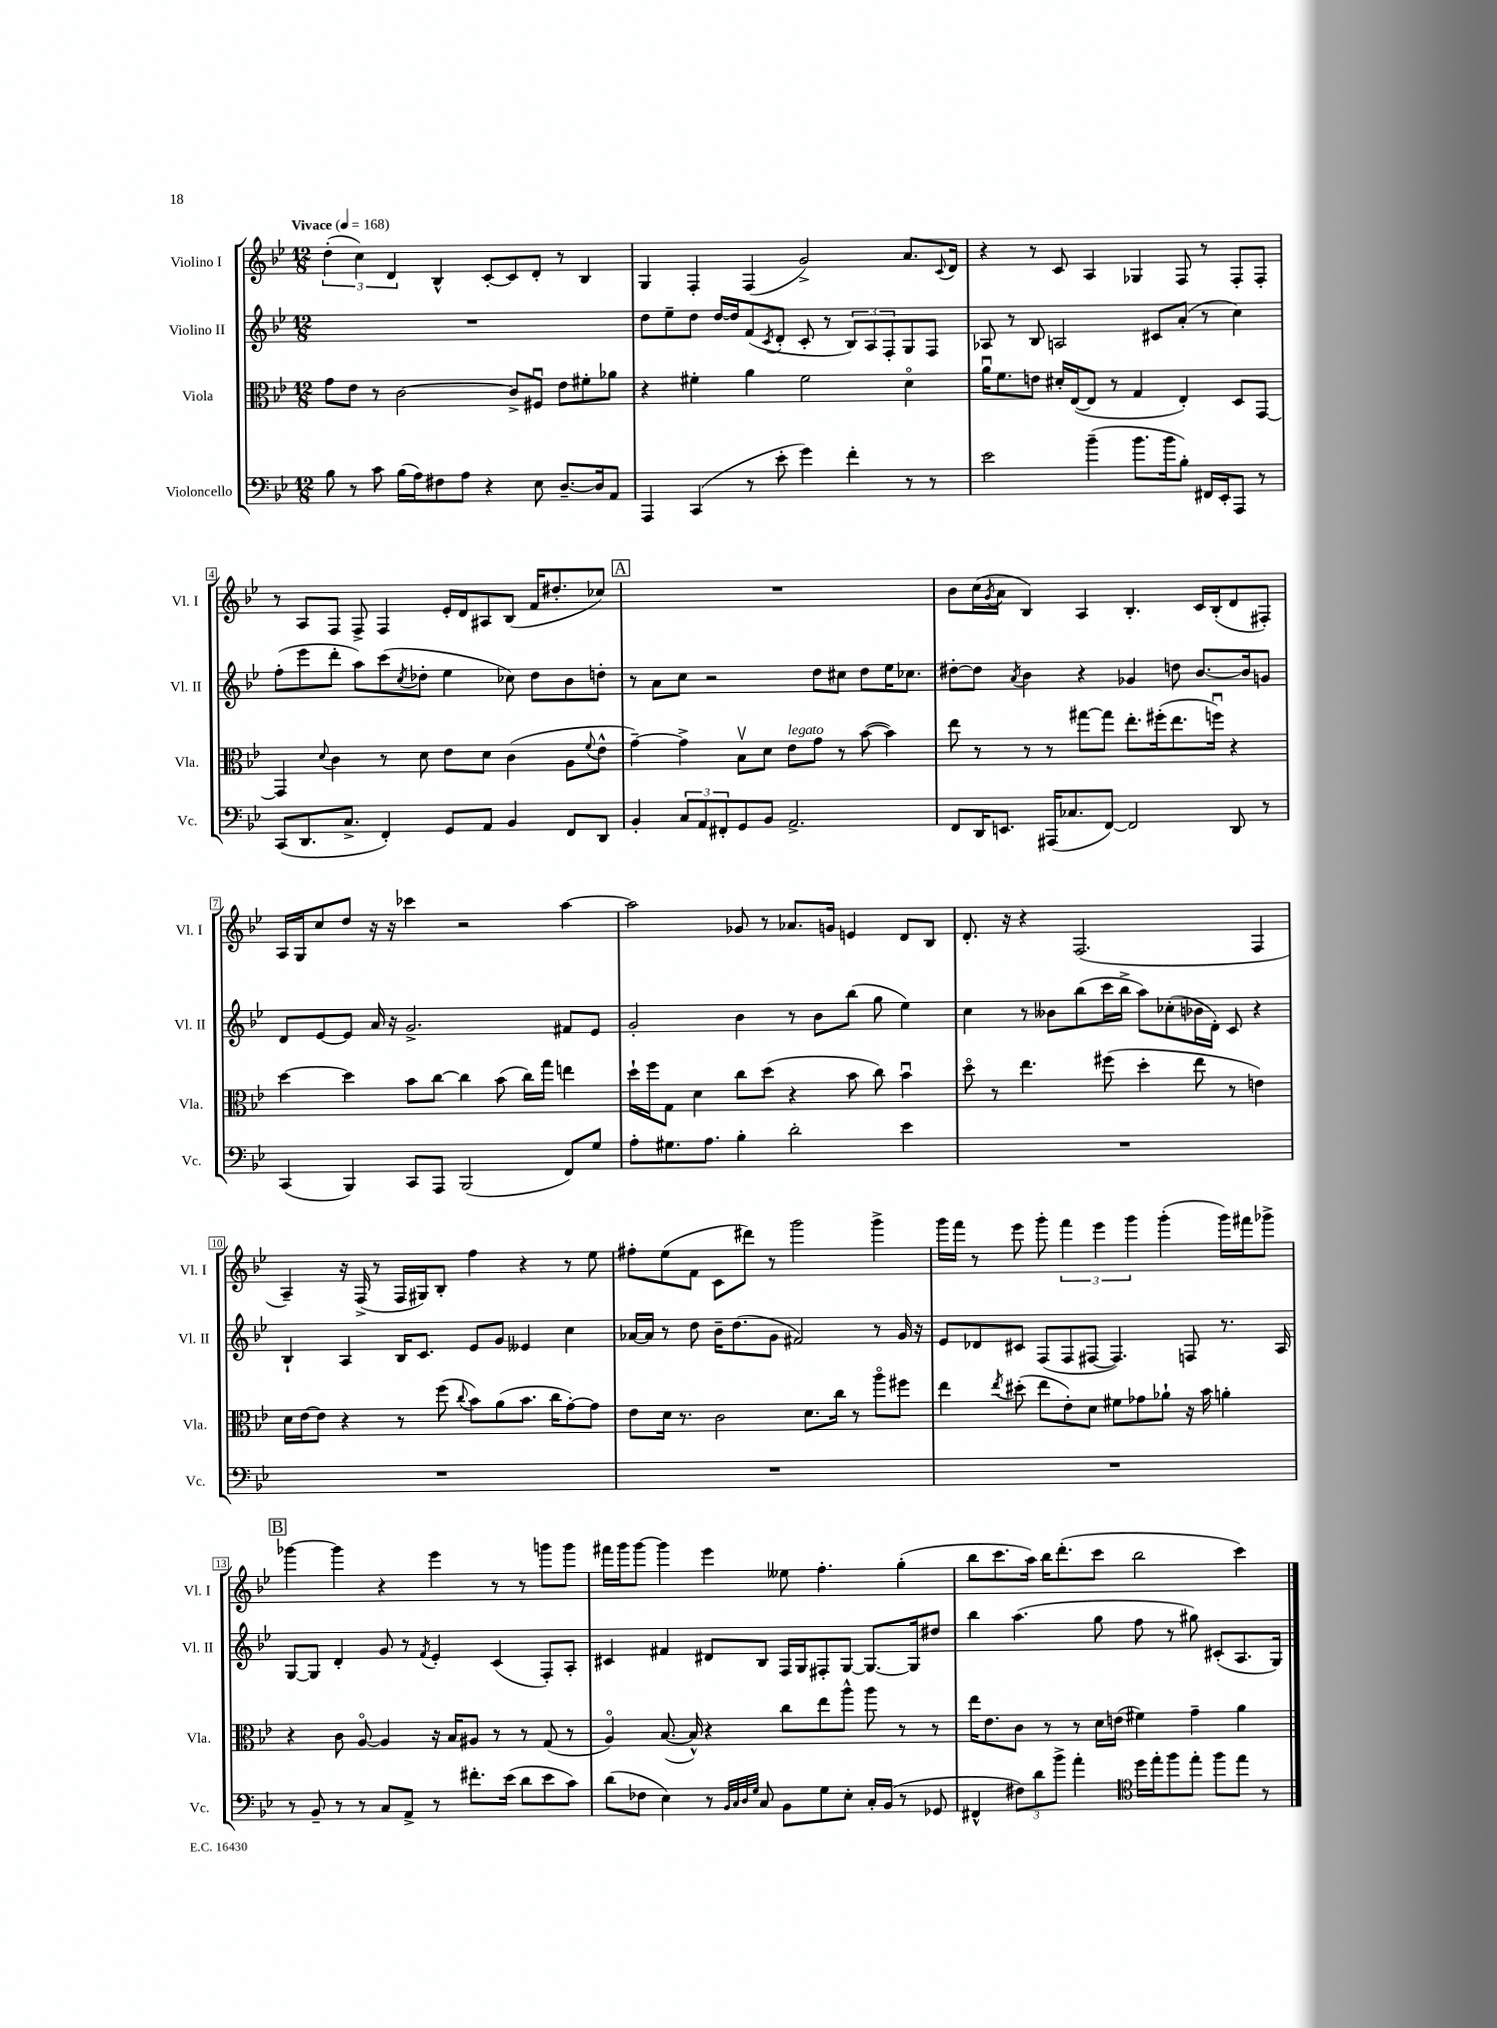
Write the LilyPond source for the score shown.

<<
\new StaffGroup <<
\new Staff = "s0" \with { instrumentName = "Violino I" shortInstrumentName = "Vl. I" } {
    \clef treble \key bes \major \numericTimeSignature \time 12/8 \tempo "Vivace" 4 = 168
    \tuplet 3/2 { d''4-.( c''4) d'4 } bes4-^ c'8~-. c'8 d'8-. r8 bes4 |
    g4 f4-. f4( g'2->) a'8. \appoggiatura { c'8 } d'16 |
    r4 r8 c'8 a4 ges4 f8 r8 f8-. f8-. |
    r8 a8 f8 f8-> f4 ees'16-. d'16 ais8 bes8( f'16 dis''8.-. ces''8) |
    \mark \markup { \box "A" } R1. |
    bes'8 c''16( \acciaccatura { g'8 } a'16 bes4) a4 bes4.-. c'16 bes16-.( d'8 fis8-.) |
    a16 g16 c''8 d''8 r16 r16 ces'''4 r2 a''4~ |
    a''2 ges'8 r8 aes'8. g'16 e'4 d'8 bes8 |
    d'8.-. r16 r4 f2.( f4 |
    a4--) r16 f16->( r8 f16 gis16) bes8-. f''4 r4 r8 ees''8 |
    fis''8-. ees''8( f'8 c'8 dis'''8) r8 g'''2 g'''4-> |
    g'''16 f'''16 r8 ees'''8 g'''8-. \tuplet 3/2 { f'''4 ees'''4 g'''4 } g'''4-.( g'''16) fis'''16 ges'''8-> |
    \mark \markup { \box "B" } ges'''4~ ges'''4 r4 ees'''4 r8 r8 g'''8 g'''8 |
    fis'''16 g'''16 g'''8~ g'''4 ees'''4 eeses''8 f''4.-. g''4-.( |
    bes''8 c'''8. a''16) bes''16 d'''8.-.( c'''8 bes''2 c'''4) \bar "|." |
}
\new Staff = "s1" \with { instrumentName = "Violino II" shortInstrumentName = "Vl. II" } {
    \clef treble \key bes \major \numericTimeSignature \time 12/8
    R1. |
    d''8 ees''8-- d''8 d''16~ d''16 f'8( \acciaccatura { c'8 } d'8-. c'8-. r8 \tuplet 3/2 { bes8) a8 f8-. } g8 f8 |
    aes8 r8 bes8 a2 cis'8 a'8-.( r8 c''4) |
    f''8-.( ees'''8 d'''8-. a''8) c'''8( \acciaccatura { c''8 } des''8-. ees''4 ces''8) des''8 bes'8 d''8-. |
    \mark \markup { \box "A" } r8 a'8 c''8 r2 d''8 cis''8 d''8 ees''16 ces''8. |
    dis''8~-. dis''8 \acciaccatura { a'8 } bes'4 r4 ges'4 d''8 bes'8.~ bes'16 g'8 |
    d'8 ees'8~ ees'8 a'16 r16 g'2.-> fis'8 ees'8 |
    g'2-. bes'4 r8 bes'8 bes''8( g''8 ees''4) |
    c''4 r8 beses'8 bes''8( c'''16 bes''16-> a''8) ces''8-.( bes'16 d'16-.) c'8 r4 |
    bes4-! a4 bes16 c'8. ees'8 g'8 eeses'4 c''4 |
    aes'16~ aes'16 r8 d''8 bes'16-- d''8.( g'8 fis'2) r8 g'16 r16 |
    ees'8 des'8 cis'8 f8( f8 fis8~ fis4.) f8 r8. a16 |
    \mark \markup { \box "B" } g8~ g8 d'4-. g'8 r8 \acciaccatura { f'8 } ees'4-. c'4( f8-.) a8-. |
    cis'4 fis'4 dis'8 bes8 f16 g16 fis8-. g8~ g8.~ g16 dis''8 |
    bes''4 a''4.( g''8 f''8 r8 gis''8) cis'8-.( a8. g16) \bar "|." |
}
\new Staff = "s2" \with { instrumentName = "Viola" shortInstrumentName = "Vla." } {
    \clef alto \key bes \major \numericTimeSignature \time 12/8
    g'8 ees'8 r8 c'2~ c'8-> fis8\downbow ees'8 fis'8-. aes'8 |
    r4 fis'4-. a'4 fis'2 d'4\flageolet |
    a'16\downbow f'8. e'8 dis'16-. ees16~( ees8 r8 g4 ees4-.) d8 g,8~ |
    g,4 \appoggiatura { d'8 } c'4 r8 d'8 ees'8 d'8 c'4( a8 \appoggiatura { f'8 } ees'8-^ |
    \mark \markup { \box "A" } g'4~--) g'4-> bes8\upbow d'8 ees'8^\markup { \italic "legato" } g'8 r8 bes'8~( bes'4) |
    ees''8 r8 r8 r8 gis''8~ gis''8 ees''8.-. fis''16-.( ees''8. f''16\downbow) r4 |
    d''4~ d''4 bes'8 c''8~ c''4 bes'8( c''16) g''16 e''4 |
    d''16-! f''16 g8 d'4 c''8 d''8( r4 bes'8 c''8) bes'4\downbow |
    d''8\flageolet r8 ees''4. fis''8( d''4-. ees''8 r8 e'4) |
    d'16 ees'16~ ees'8 r4 r8 f''8( \appoggiatura { c''8 } bes'8) a'8( bes'8. c''16 g'8~-.) g'8 |
    ees'8 d'16 r8. c'2 d'8. c''16 r8 a''8\flageolet fis''8 |
    ees''4 \acciaccatura { ees''8 } dis''8-.( ees''8 ees'8-.) d'8 fis'8 ges'8 aes'8-! r16 bes'16 a'4-. |
    \mark \markup { \box "B" } r4 c'8 a8~\flageolet a4 r16 bes16 ais8 r8 r8 g8( r8 |
    a4\flageolet) bes8.~( bes16-^) r4 c''8 ees''8 a''8-^ a''8 r8 r8 |
    ees''16 ees'8. c'8 r8 r8 d'16 e'16( fis'4) g'4-- a'4 \bar "|." |
}
\new Staff = "s3" \with { instrumentName = "Violoncello" shortInstrumentName = "Vc." } {
    \clef bass \key bes \major \numericTimeSignature \time 12/8
    bes8 r8 c'8 bes16( a16) fis8 a8 r4 ees8 d8.~-- d16 a,8 |
    a,,4 c,4( r8 ees'8-. g'4) f'4-. r8 r8 |
    ees'2 bes'4--( bes'8. bes'16 bes8-.) fis,16 ees,16-. a,,8 r8 |
    c,8( d,8. c8.-> f,4-.) g,8 a,8 bes,4 f,8 d,8 |
    \mark \markup { \box "A" } bes,4-. \tuplet 3/2 { c8 a,8 fis,8-. } g,8 bes,8 a,2.-> |
    f,8 d,16 e,8. ais,,16( ces8. f,8~) f,2 d,8 r8 |
    c,4( bes,,4) c,8 a,,8 bes,,2( f,8) g8 |
    a8-. gis8. a8. bes4-. d'2-. ees'4 |
    R1. |
    R1. |
    R1. |
    R1. |
    \mark \markup { \box "B" } r8 bes,8-- r8 r8 c8 a,8-> r8 fis'8.-. ees'16( d'8 ees'8 c'8) |
    d'8( fes8 ees4) r8 \grace { bes,32 c32 d32 g32 } c8 bes,8 g8 ees8-. c16-. bes,16( r8 ges,8 |
    fis,4-^ \tuplet 3/2 { fis8) d'8 bes'8-> } a'4-. \clef tenor d''16 ees''16-. f''8 ees''8-. f''8 ees''8 r8 \bar "|." |
}
>>
>>
\layout { \context { \Score \override BarNumber.stencil = #(make-stencil-boxer 0.1 0.3 ly:text-interface::print) } }
